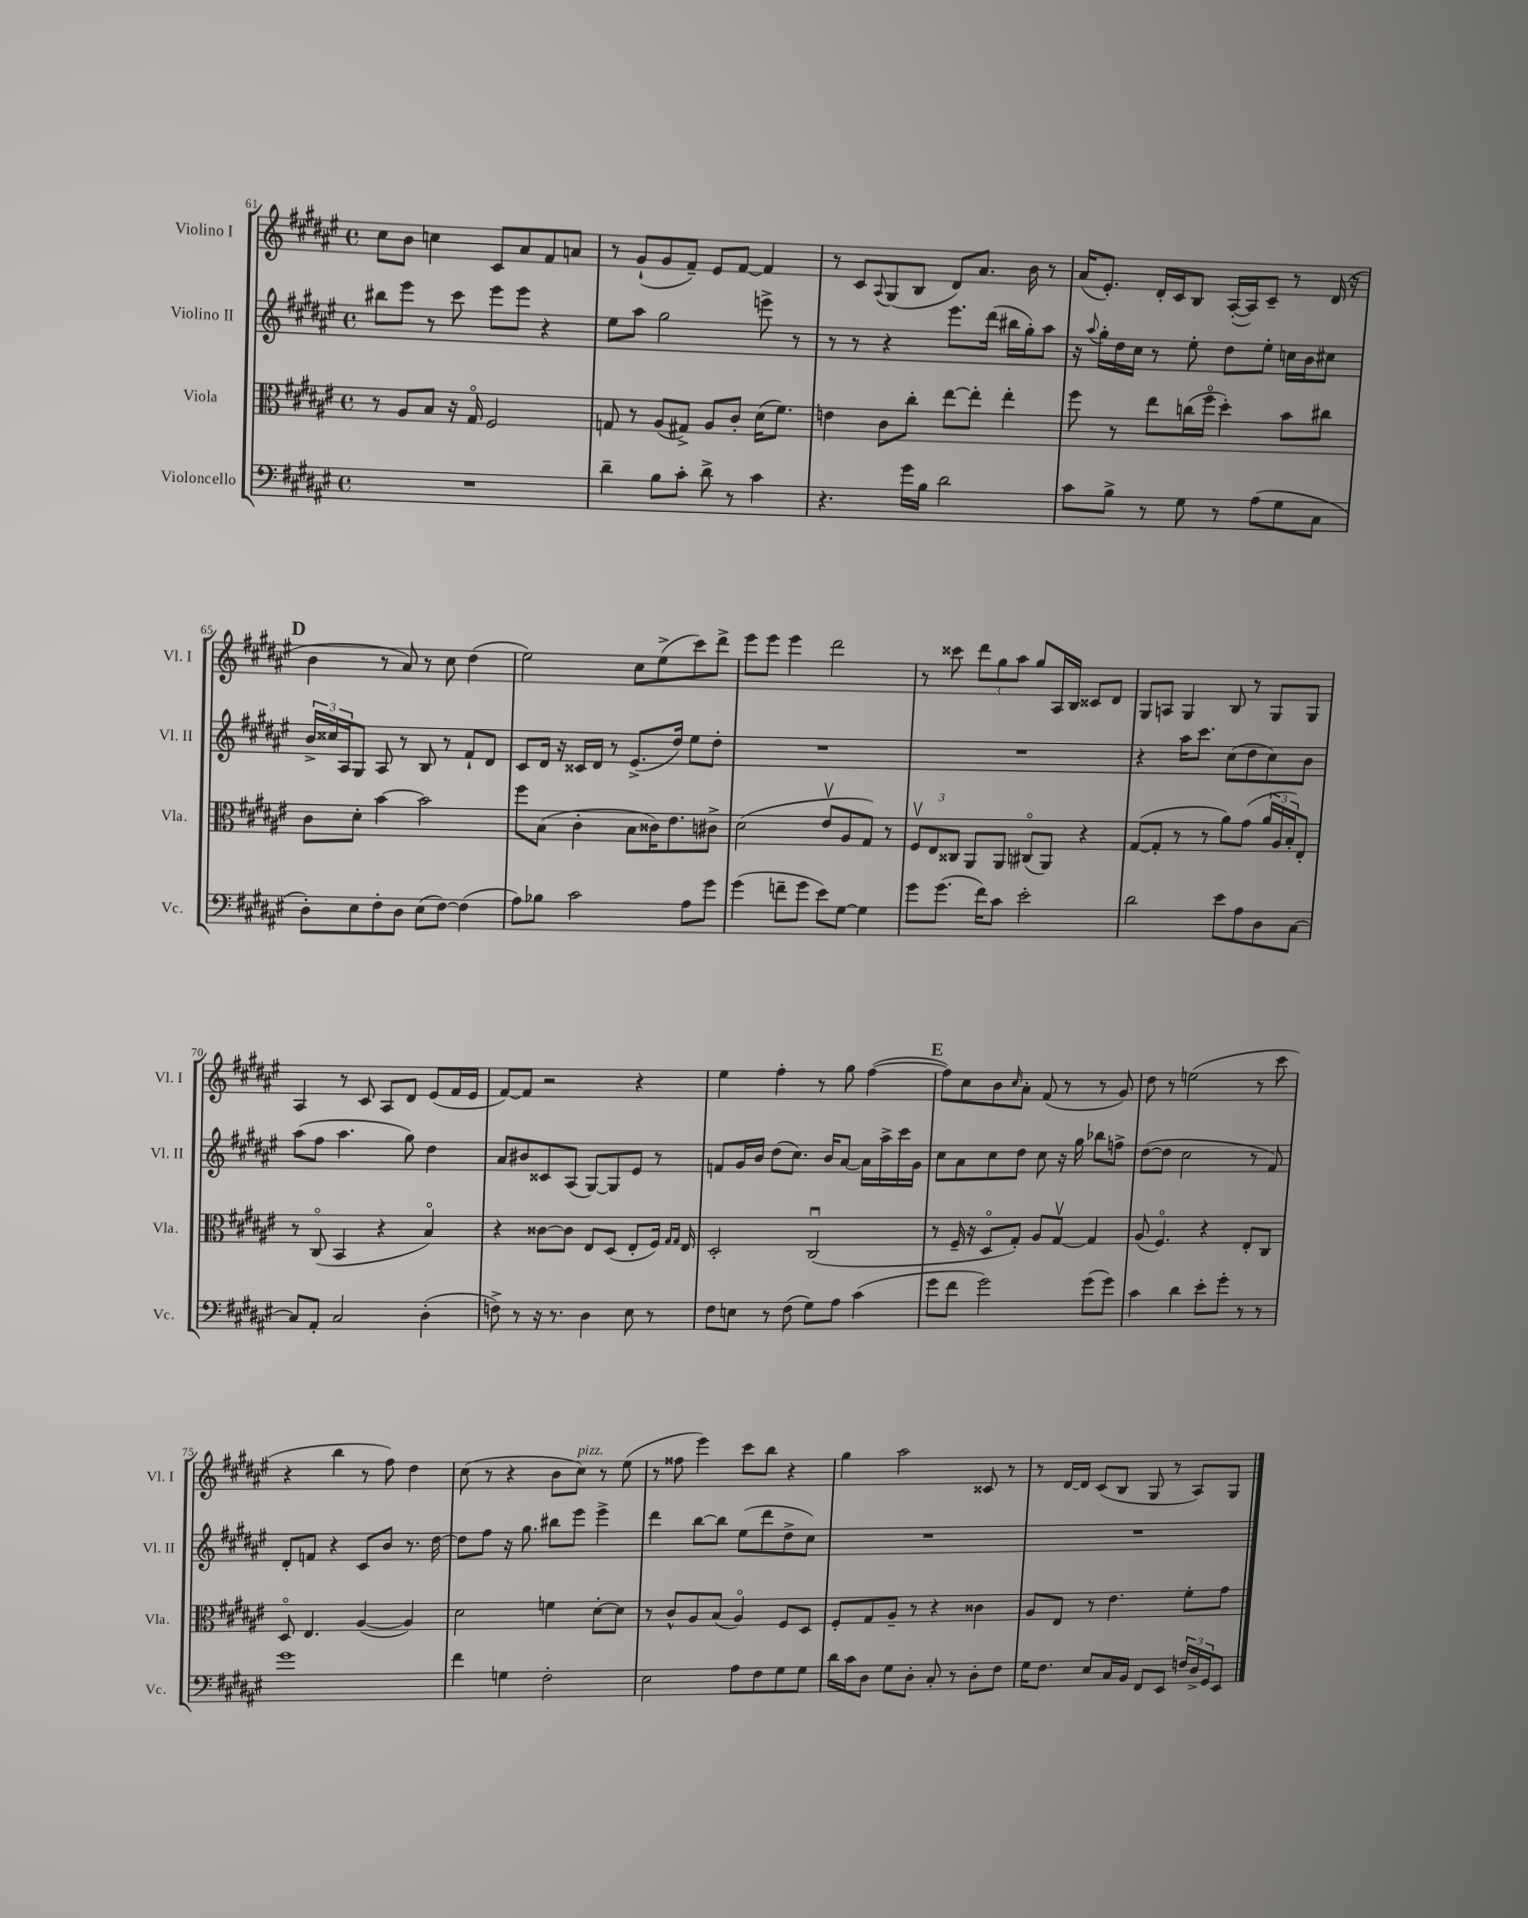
<<
\new StaffGroup <<
\new Staff = "s0" \with { instrumentName = "Violino I" shortInstrumentName = "Vl. I" } {
    \clef treble \key fis \major \defaultTimeSignature \time 4/4
    cis''8 b'8 c''4 cis'8 ais'8 fis'8 a'8 |
    r8 gis'8-!( gis'8 fis'8--) eis'8 fis'8~ fis'4 |
    r8 cis'8 \appoggiatura { ais8 } gis8( b8 dis'8) ais'8. b'16 r8 |
    ais'16( eis'8.-.) dis'16-. cis'16 b8 ais16~-.( ais16) cis'8-- r8 dis'16( r16 |
    \mark \markup { \bold "D" } b'4 r8 ais'8) r8 cis''8 dis''4( |
    eis''2) cis''8 eis''8->( cis'''8) dis'''8-> |
    eis'''8 eis'''8 eis'''4 dis'''2 |
    r8 cisis'''8 \tuplet 3/2 { dis'''8 gis''8 ais''8 } gis''8 ais16 b16 cisis'8 dis'8 |
    gis8 a8 gis4 b8 r8 gis8 gis8 |
    ais4 r8 cis'8 ais8 dis'8 eis'8( fis'16 eis'16 |
    fis'8~) fis'8 r2 r4 |
    eis''4 fis''4-. r8 gis''8 fis''4~( |
    \mark \markup { \bold "E" } fis''8) cis''8 b'8 \grace { cis''16 } ais'8-. fis'8( r8 r8 gis'8) |
    dis''8 r8 e''2( r8 cis'''8 |
    r4 b''4 r8 fis''8) dis''4 |
    cis''8( r8 r4 b'8 cis''8^\markup { \italic "pizz." }) r8 eis''8( |
    r8 fisis''8 eis'''4) cis'''8 b''8 r4 |
    gis''4 ais''2 cisis'8 r8 |
    r8 dis'16~ dis'16 cis'8( b8 gis8 r8 ais8) gis8 \bar "|." |
}
\new Staff = "s1" \with { instrumentName = "Violino II" shortInstrumentName = "Vl. II" } {
    \clef treble \key fis \major \defaultTimeSignature \time 4/4
    bis''8 eis'''8 r8 cis'''8 eis'''8 eis'''8 r4 |
    eis''8 ais''8 gis''2 e'''8-> r8 |
    r8 r8 r4 eis'''8. dis'''16( bis''16 gis''16-.) ais''8 |
    r16 \appoggiatura { ais''8 } gis''16-. dis''16 cis''16 r8 eis''8-. dis''8 eis''8-. c''16 b'16 cis''8 |
    \mark \markup { \bold "D" } \tuplet 3/2 { b'16-> cisis''16 ais16 } gis8 ais8 r8 b8 r8 fis'8-! dis'8 |
    cis'8 dis'16 r16 cisis'16 dis'16 r8 eis'8.->( dis''16) eis''8 dis''8-. |
    R1 |
    R1 |
    r4 ais''16 cis'''8. cis''8( dis''8 cis''8) b'8 |
    ais''8( fis''8 ais''4. gis''8) dis''4 |
    ais'8 bis'8 cisis'8 ais8( gis8~) gis8 eis'8 r8 |
    f'8 gis'16 b'16 dis''8( cis''8.) b'16 ais'8~ ais'16 ais''16-> cis'''16 gis'16 |
    \mark \markup { \bold "E" } cis''8 ais'8 cis''8 dis''8 cis''8 r16 gis''16 bes''8 f''8-> |
    dis''8~( dis''8 cis''2 r8 fis'8) |
    dis'8-. f'8 r4 cis'8 b'8 r8. dis''16~ |
    dis''8 fis''8 r16 gis''8. bis''8 eis'''8 eis'''4-> |
    dis'''4 b''8~ b''8 eis''8( dis'''8 dis''8-> cis''8) |
    R1 |
    R1 \bar "|." |
}
\new Staff = "s2" \with { instrumentName = "Viola" shortInstrumentName = "Vla." } {
    \clef alto \key fis \major \defaultTimeSignature \time 4/4
    r8 ais8 b8 r16 gis16\flageolet fis2 |
    g8 r8 ais8( gis8->) ais8 cis'8-. dis'16( fis'8.) |
    e'4 cis'8 cis''8-. eis''8~ eis''8-. eis''4-. |
    fis''8 r8 eis''8 c''16( fis''16\flageolet dis''4-.) b'8 cis''8 |
    \mark \markup { \bold "D" } cis'8 dis'8-. b'4~ b'2 |
    fis''8 b8( cis'4-. b8 cisis'16) eis'8. cis'8-> |
    dis'2( eis'8\upbow ais8 gis8) r8 |
    \tuplet 3/2 { fis8\upbow eis8 cisis8 } ais,8 ais,8 cis8\flageolet( ais,8) r4 |
    gis8~( gis8-. r8 r8 ais'8) gis'8( \tuplet 3/2 { ais'16 ais16 b16-.) } eis8-. |
    r8 cis8\flageolet( b,4 r4 b4\flageolet) |
    r4 cisis'8~ cisis'8 eis8 dis8( eis8-. fis16) \grace { gis16 gis16 } eis16 |
    dis2-. cis2\downbow( |
    \mark \markup { \bold "E" } r8 fis16-- r16 dis8\flageolet gis8-.) ais8 gis8~\upbow gis4 |
    ais8( fis4.\flageolet) r4 eis8-. cis8 |
    dis8\flageolet eis4. ais4~( ais4) |
    dis'2 f'4 dis'8~-. dis'8 |
    r8 cis'8-^ ais8 b8( ais4\flageolet) fis8 dis8 |
    fis8-. gis8 ais8-- r8 r4 cisis'4 |
    ais8 eis8 r8 eis'4. fis'8-. gis'8 \bar "|." |
}
\new Staff = "s3" \with { instrumentName = "Violoncello" shortInstrumentName = "Vc." } {
    \clef bass \key fis \major \defaultTimeSignature \time 4/4
    R1 |
    dis'4-- b8 cis'8-. dis'8-> r8 cis'4 |
    r4. gis'16 b16 dis'2 |
    cis'8 b8-> r8 gis8 r8 ais8( gis8 cis8 |
    \mark \markup { \bold "D" } dis8-.) eis8 fis8-. dis8 eis8( fis8~) fis4( |
    ais8) bes8 cis'2 ais8 gis'8 |
    gis'4( f'8-- gis'8 eis'8) gis8~ gis4 |
    gis'8 gis'8.( fis'16) cis'8 eis'2-. |
    dis'2 eis'8 ais8 dis8 cis8~ |
    cis8 ais,8-. cis2 dis4-.( |
    f8->) r8 r16 r8. dis4 eis8 r8 |
    fis8 e8 r8 fis8( gis8) ais8 cis'4( |
    \mark \markup { \bold "E" } gis'8 fis'8 gis'2) gis'8( gis'8) |
    cis'4 dis'4 eis'8-. gis'8-. r8 r8 |
    gis'1 |
    fis'4 g4 fis2-. |
    eis2 ais8 fis8 gis8 gis8 |
    dis'16 cis'16 dis8 gis8 dis8-. cis8-. r8 dis8-. fis8 |
    gis16 fis8. eis8 cis16 b,16 fis,8 eis,8 \tuplet 3/2 { f16 dis16-> gis,16 } eis,8 \bar "|." |
}
>>
>>
\layout { \context { \Score currentBarNumber = #61 } }
